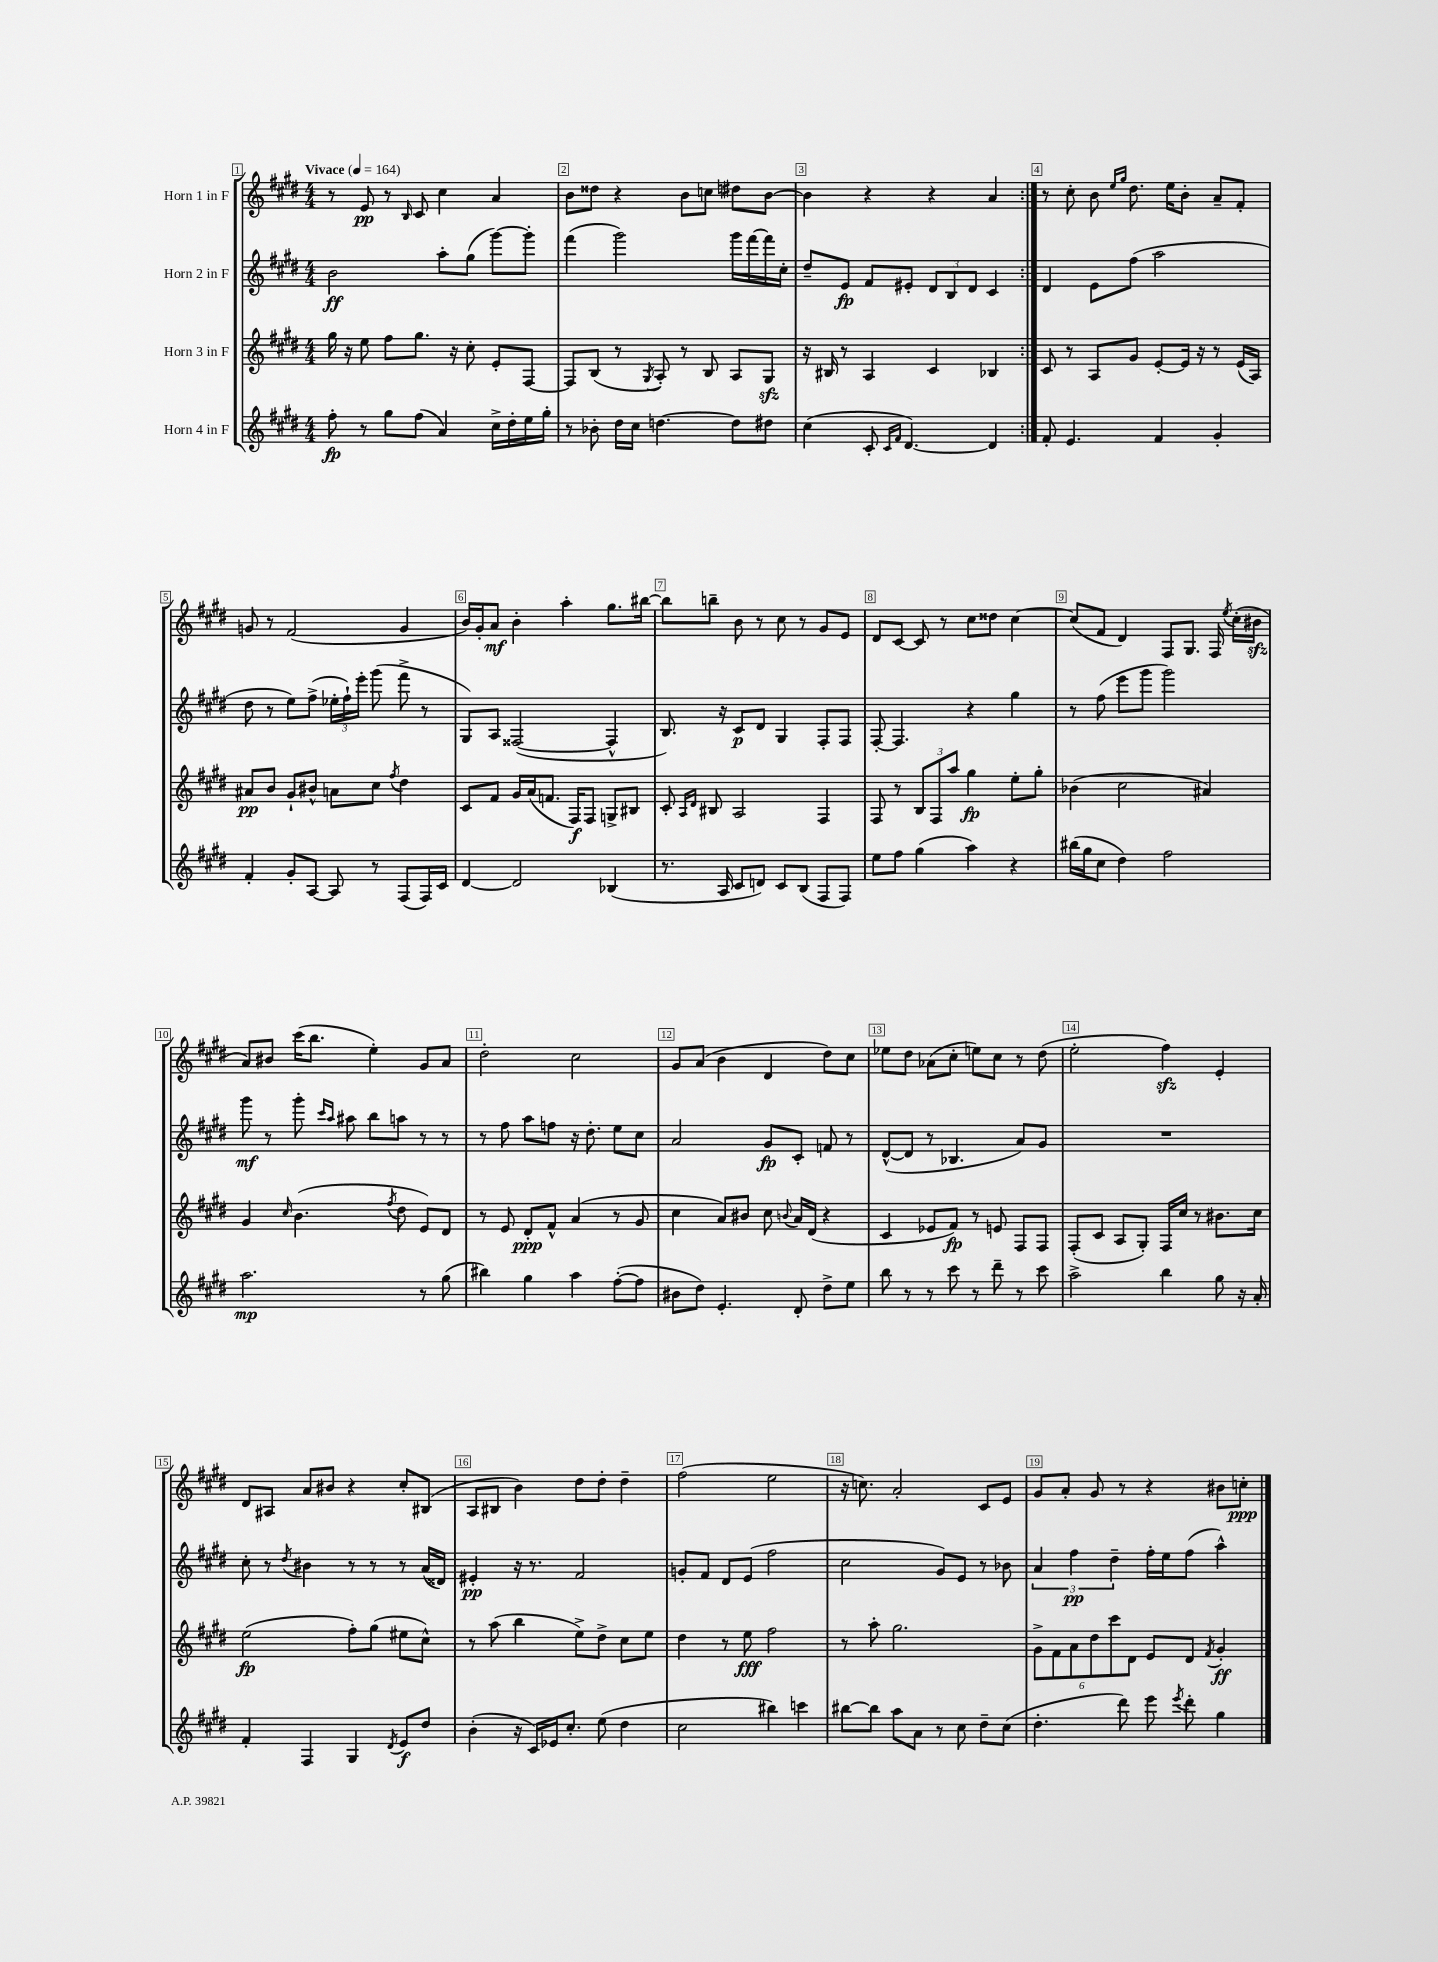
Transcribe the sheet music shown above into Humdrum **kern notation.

**kern	**kern	**kern	**kern
*staff4	*staff3	*staff2	*staff1
*clefG2	*clefG2	*clefG2	*clefG2
*k[f#c#g#d#]	*k[f#c#g#d#]	*k[f#c#g#d#]	*k[f#c#g#d#]
*M4/4	*M4/4	*M4/4	*M4/4
*MM164	*MM164	*MM164	*MM164
8ff#'	16gg#	2b	8r
.	16r	.	.
8r	8ee	.	8e
8gg#	8ff#	.	8r
.	.	.	16qqB
(8ff#	8.gg#	.	8c#
4a)	.	8aa'	4cc#
.	16r	.	.
.	8cc#'	(8gg#	.
16cc#^	8e'	[8ggg#)	4a
16dd#'	.	.	.
16ee	[8F#	8ggg#']	.
16gg#'	.	.	.
=	=	=	=
8r	8F#]	(4fff#	8b
8b-'	(8B	.	8dd##
16dd#	8r	2ggg#)	4r
16cc#	.	.	.
.	8qG#	.	.
[4.dd	8A')	.	.
.	8r	.	8b
.	8B	.	8cc
8dd]	8A	16ggg#	8dd#
.	.	[16fff#	.
8dd#	8G#	16fff#]	[8b
.	.	16cc#'	.
=	=	=	=
(4cc#	16r	8dd#~	4b]
.	16B#	.	.
.	8r	8e	.
8c#'	4A	8f#	4r
16qqc#	.	.	.
16qqf#	.	.	.
[4.d#)	.	8e#'	.
.	4c#	12d#	4r
.	.	12B	.
.	.	12d#	.
4d#]	4B-	4c#	4a
=:|!	=:|!	=:|!	=:|!
8f#'	8c#	4d#	8r
4.e	8r	.	8cc#'
.	8A	8e	8b
.	.	.	16qqee
.	.	.	16qqgg#
.	8g#	(8ff#	8.dd#
4f#	[8e'	2aa	.
.	.	.	16ee
.	16e]	.	8b'
.	16r	.	.
4g#'	8r	.	8a~
.	(16e	.	8f#'
.	16A)	.	.
=	=	=	=
4f#'	8a#	8dd#	8g
.	8b	8r	8r
8g#'	8g#`	8ee)	(2f#
[8A	8b#^^	(8ff#^	.
8A]	8a	24ee-'	.
.	.	24ff#`)	.
.	.	24eee'	.
8r	8cc#	(8ggg#	.
.	8qff#	.	.
(8F#	4dd#	8fff#^	4g
16F#)	.	8r	.
16c#	.	.	.
=	=	=	=
[4d#	8c#	8G#)	16b)
.	.	.	16g#'
.	8f#	8A	8a
2d#]	16g#	([2F##	4b'
.	(16a	.	.
.	8.f	.	.
.	.	.	4aa'
.	16F#)	.	.
.	8F#	.	.
(4B-	8G^	4F##^^]	8.gg#
.	8B#	.	.
.	.	.	[16bb#
=	=	=	=
8.r	8c#'	8.B)	8bb#]
.	16qqA	.	.
.	16qqd#	.	.
.	8B#	.	8bb~
16A	.	16r	.
8c#	2A	8c#	8b
8d)	.	8d#	8r
8c#	.	4G#	8cc#
(8B	.	.	8r
8F#	4F#	8F#'	8g#
8F#)	.	8F#	8e
=	=	=	=
8ee	8F#	[8F#'	8d#
8ff#	8r	4.F#]	[8c#
(4gg#	12B	.	8c#]
.	12F#	.	.
.	.	.	8r
.	12aa	.	.
4aa)	4gg#	4r	8cc#
.	.	.	8dd##
4r	8ee'	4gg#	[4cc#
.	8gg#'	.	.
=	=	=	=
(16bb#	(4b-	8r	(8cc#]
16gg#	.	.	.
8cc#	.	(8ff#	8f#
4dd#)	2cc#	8eee	4d#)
.	.	8ggg#	.
2ff#	.	2ggg#)	8F#
.	.	.	8.G#
.	4a#)	.	.
.	.	.	16F#
.	.	.	8qee
.	.	.	(16cc#'
.	.	.	16b#
=	=	=	=
2.aa	4g#	8ggg#	8a)
.	.	8r	8b#
.	16qqcc#	.	.
.	(4.b	8ggg#'	(16ccc#
.	.	.	8.bb
.	.	16qqccc#	.
.	.	16qqaa	.
.	.	8aa#	.
.	.	8bb	4ee')
.	8qff#	.	.
.	8dd#	8aa	.
8r	8e)	8r	8g#
(8gg#	8d#	8r	8a
=	=	=	=
4bb#)	8r	8r	2dd#'
.	8e	8ff#	.
4gg#	8d#'	8aa	.
.	8f#^^	8ff	.
4aa	(4a	16r	2cc#
.	.	8.dd#'	.
([8ff#'	8r	8ee	.
8ff#]	8g#	8cc#	.
=	=	=	=
8b#	4cc#	2a	8g#
8dd#)	.	.	(8a
4.e'	8a)	.	4b
.	8b#	.	.
.	8cc#	8g#	4d#
.	8qqb	.	.
8d#'	16a	8c#'	.
.	(16d#	.	.
8dd#^	4r	8f	8dd#)
8ee	.	8r	8cc#
=	=	=	=
8bb	4c#	([8d#^^	8ee-
8r	.	8d#]	8dd#
8r	8e-	8r	(8a-
8ccc#	8f#)	4.B-	8cc#'
8r	8r	.	8ee)
8ddd#~	8e	.	8cc#
8r	8F#	8a)	8r
8ccc#	8F#	8g#	(8dd#
=	=	=	=
2aa^	(8F#'	1r	2ee'
.	8c#	.	.
.	8A	.	.
.	8G#')	.	.
4bb	16F#	.	4ff#)
.	16cc#	.	.
.	8r	.	.
8gg#	8.b#	.	4e'
16r	.	.	.
16a'	16cc#	.	.
=	=	=	=
4f#'	(2ee	8cc#'	8d#
.	.	8r	8A#
.	.	8qdd#	.
4F#	.	4b#	8a
.	.	.	8b#
4G#	8ff#')	8r	4r
.	(8gg#	8r	.
8qd#	.	.	.
8e	8ee#	8r	8cc#'
8dd#	8cc#^^)	(16a	(8B#
.	.	16d##)	.
=	=	=	=
(4b'	8r	4e#'	8A
.	(8aa	.	8B#
16r	4bb	16r	4b)
16c#)	.	8.r	.
16e-	.	.	.
8.cc#'	.	.	.
.	8ee^)	2f#	8dd#
(8ee	8dd#^	.	8dd#'
4dd#	8cc#	.	4dd#~
.	8ee	.	.
=	=	=	=
2cc#	4dd#	8g'	(2ff#
.	.	8f#	.
.	8r	8d#	.
.	8ee	(8e	.
4bb#)	2ff#	2ff#	2ee
4ccc	.	.	.
=	=	=	=
[8bb#	8r	2cc#	16r
.	.	.	8.cc)
8bb#]	8aa'	.	.
8aa	2.gg#	.	2a'
8a	.	.	.
8r	.	8g#)	.
8cc#	.	8e	.
8dd#~	.	8r	8c#
(8cc#	.	8b-	8e
=	=	=	=
4.dd#'	12g#^	6a	8g#
.	12f#	.	.
.	.	.	8a'
.	12a	6ff#	.
.	12dd#	.	8g#
.	12ccc#	6dd#~	.
8ddd#)	.	.	8r
.	12d#	.	.
8eee	8e	16ff#'	4r
.	.	16ee	.
8qeee	.	.	.
8ddd#'	8d#	(8ff#	.
.	8qf#	.	.
4gg#	4g#'	4aa^^)	8b#
.	.	.	8cc'
==	==	==	==
*-	*-	*-	*-
